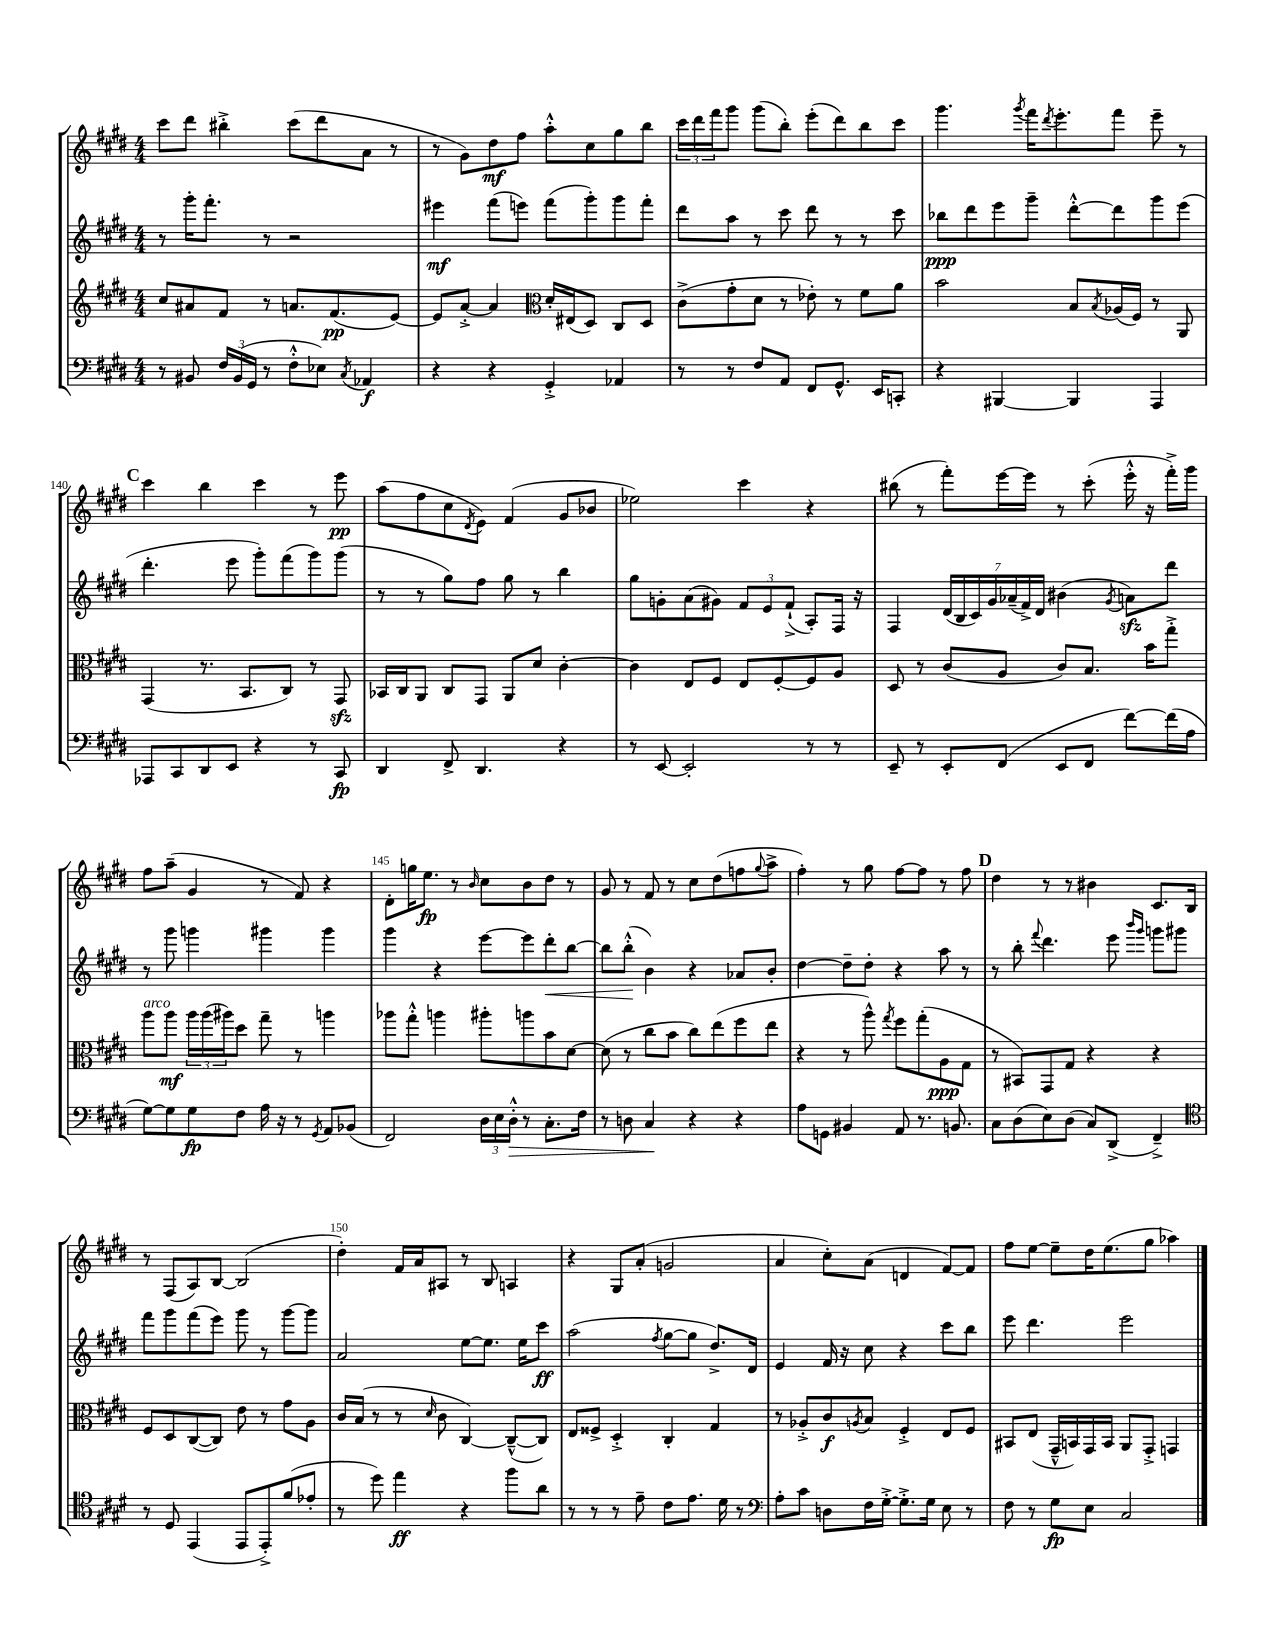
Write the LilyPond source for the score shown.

<<
\new StaffGroup <<
\new Staff = "s0" {
    \clef treble \key e \major \numericTimeSignature \time 4/4
    cis'''8 dis'''8 bis''4-.-> cis'''8( dis'''8 a'8 r8 |
    r8 gis'8) dis''8\mf fis''8 a''8-.-^ cis''8 gis''8 b''8 |
    \tuplet 3/2 { cis'''16 dis'''16 fis'''16 } gis'''8 gis'''8( b''8-.) e'''8-.( dis'''8) b''8 cis'''8 |
    gis'''4. \acciaccatura { gis'''8 } fis'''16 \acciaccatura { dis'''8 } e'''8.-. fis'''8 e'''8-- r8 |
    \mark \markup { \bold "C" } cis'''4 b''4 cis'''4 r8 e'''8\pp |
    a''8( fis''8 cis''8 \acciaccatura { dis'8 } e'8) fis'4( gis'8 bes'8 |
    ees''2) cis'''4 r4 |
    bis''8( r8 fis'''8-.) e'''16~ e'''16 r8 cis'''8-.( e'''16-.-^ r16 fis'''16-.->) gis'''16 |
    fis''8 a''8--( gis'4 r8 fis'8) r4 |
    dis'8-. g''16 e''8.\fp r8 \grace { b'16 } cis''8 b'8 dis''8 r8 |
    gis'8 r8 fis'8 r8 cis''8 dis''8( f''8 \appoggiatura { gis''8 } a''8-> |
    fis''4-.) r8 gis''8 fis''8~ fis''8 r8 fis''8 |
    \mark \markup { \bold "D" } dis''4 r8 r8 bis'4 cis'8. b16 |
    r8 fis8( a8) b8~ b2( |
    dis''4-.) fis'16 a'16 ais8 r8 b8 a4 |
    r4 gis8 a'8-.( g'2 |
    a'4 cis''8-.) a'8( d'4 fis'8~) fis'8 |
    fis''8 e''8~ e''8-- dis''16 e''8.( gis''8 aes''4) \bar "|." |
}
\new Staff = "s1" {
    \clef treble \key e \major \numericTimeSignature \time 4/4
    r8 gis'''16-. fis'''8.-. r8 r2 |
    eis'''4\mf fis'''8( e'''8) fis'''8( gis'''8-.) gis'''8 fis'''8-. |
    dis'''8 a''8 r8 cis'''8 dis'''8 r8 r8 cis'''8 |
    bes''8\ppp dis'''8 e'''8 gis'''8-- dis'''8~-.-^ dis'''8 gis'''8 e'''8( |
    \mark \markup { \bold "C" } dis'''4.-. e'''8 gis'''8-.) fis'''8( gis'''8) gis'''8( |
    r8 r8 gis''8) fis''8 gis''8 r8 b''4 |
    gis''8 g'8-. a'8( gis'8) \tuplet 3/2 { fis'8 e'8 fis'8-!->( } a8-.) fis16 r16 |
    fis4 \tuplet 7/4 { dis'16( b16 cis'16) gis'16 aes'16--( fis'16->) dis'16 } bis'4( \acciaccatura { gis'8 } a'8\sfz) dis'''8 |
    r8 gis'''8 g'''4 gis'''4 gis'''4 |
    gis'''4 r4 e'''8~ e'''8 dis'''8-.\< b''8~ |
    b''8 b''8-.-^\!( b'4) r4 aes'8 b'8-. |
    dis''4~ dis''8-- dis''8-. r4 a''8 r8 |
    \mark \markup { \bold "D" } r8 b''8-. \appoggiatura { fis'''8 } dis'''4. e'''8 \grace { b'''16 gis'''16 } g'''8 gis'''8 |
    fis'''8 gis'''8 fis'''8( e'''8) gis'''8 r8 gis'''8~ gis'''8 |
    a'2 e''8~ e''8. e''16 cis'''8\ff |
    a''2( \acciaccatura { fis''8 } gis''8~ gis''8 dis''8.->) dis'16 |
    e'4 fis'16 r16 cis''8 r4 cis'''8 b''8 |
    e'''8 dis'''4. e'''2 \bar "|." |
}
\new Staff = "s2" {
    \clef treble \key e \major \numericTimeSignature \time 4/4
    cis''8 ais'8 fis'8 r8 a'8. fis'8.\pp( e'8~) |
    e'8 a'8~-.-> a'4 \clef alto dis'16-. eis16( dis8) cis8 dis8 |
    cis'8->( gis'8-. dis'8 r8 ees'8-.) r8 fis'8 a'8 |
    b'2 b8 \acciaccatura { b8 } aes16( fis16) r8 a,8 |
    \mark \markup { \bold "C" } gis,4( r8. b,8. cis8) r8 gis,8\sfz |
    bes,16 cis16 a,8 cis8 gis,8 a,8 dis'8 cis'4~-. |
    cis'4 e8 fis8 e8 fis8~-. fis8 a8 |
    dis8 r8 cis'8( a8 cis'8) b8. b'16 gis''8-.-> |
    a''8^\markup { \italic "arco" } a''8\mf \tuplet 3/2 { a''16 a''16( ais''16) } dis''8 gis''8-- r8 a''4 |
    aes''8 gis''8-.-^ a''4 ais''8-. a''8 b'8 dis'8~ |
    dis'8( r8 cis''8 b'8 cis''8) e''8( fis''8 e''8 |
    r4 r8 a''8-^) \acciaccatura { gis''8 } fis''8 gis''8-.( a8\ppp gis8 |
    \mark \markup { \bold "D" } r8 bis,8) gis,8 gis8 r4 r4 |
    fis8 dis8 cis8~( cis8) e'8 r8 gis'8 a8 |
    cis'16 b16( r8 r8 \grace { dis'16 } cis'8 cis4~) cis8~---^( cis8) |
    e8 fisis8-> dis4-.-> cis4-. gis4 |
    r8 aes8-.-> cis'8\f \acciaccatura { a8 } b8 fis4-.-> e8 fis8 |
    bis,8 e8( gis,16---^ b,16) gis,16 b,16 a,8 gis,8-.-> g,4 \bar "|." |
}
\new Staff = "s3" {
    \clef bass \key e \major \numericTimeSignature \time 4/4
    r8 bis,8 \tuplet 3/2 { fis16 bis,16( gis,16 } r8 fis8-.-^ ees8) \acciaccatura { cis8 } aes,4\f |
    r4 r4 gis,4-.-> aes,4 |
    r8 r8 fis8 a,8 fis,8 gis,8.-^ e,16 c,8-. |
    r4 bis,,4~ bis,,4 a,,4 |
    \mark \markup { \bold "C" } aes,,8 cis,8 dis,8 e,8 r4 r8 cis,8\fp |
    dis,4 fis,8-> dis,4. r4 |
    r8 e,8~ e,2-. r8 r8 |
    e,8-- r8 e,8-. fis,8( e,8 fis,8 fis'8~) fis'16( a16 |
    gis8~) gis8 gis8\fp fis8 a16 r16 r8 \acciaccatura { gis,8 } a,8 bes,8( |
    fis,2) \tuplet 3/2 { dis16 e16 dis16-.-^\> } r8 cis8.-. fis16 |
    r8 d8 cis4\! r4 r4 |
    a8 g,8 bis,4 a,8 r8. b,8. |
    \mark \markup { \bold "D" } cis8 dis8( e8) dis8( cis8) dis,8->( fis,4--->) |
    \clef tenor r8 dis8 e,4( e,8 e,8-.->) fis'8( ees'8-. |
    r8 dis''8) e''4\ff r4 fis''8 a'8 |
    r8 r8 r8 e'8-- cis'8 e'8. dis'16 r8 |
    \clef bass a8-. cis'8 d8 fis16 gis16~-.-> gis8.-.-> gis16 e8 r8 |
    fis8 r8 gis8\fp e8 cis2 \bar "|." |
}
>>
>>
\layout { \context { \Score currentBarNumber = #136 \override BarNumber.break-visibility = ##(#f #t #t) barNumberVisibility = #(every-nth-bar-number-visible 5) } }
